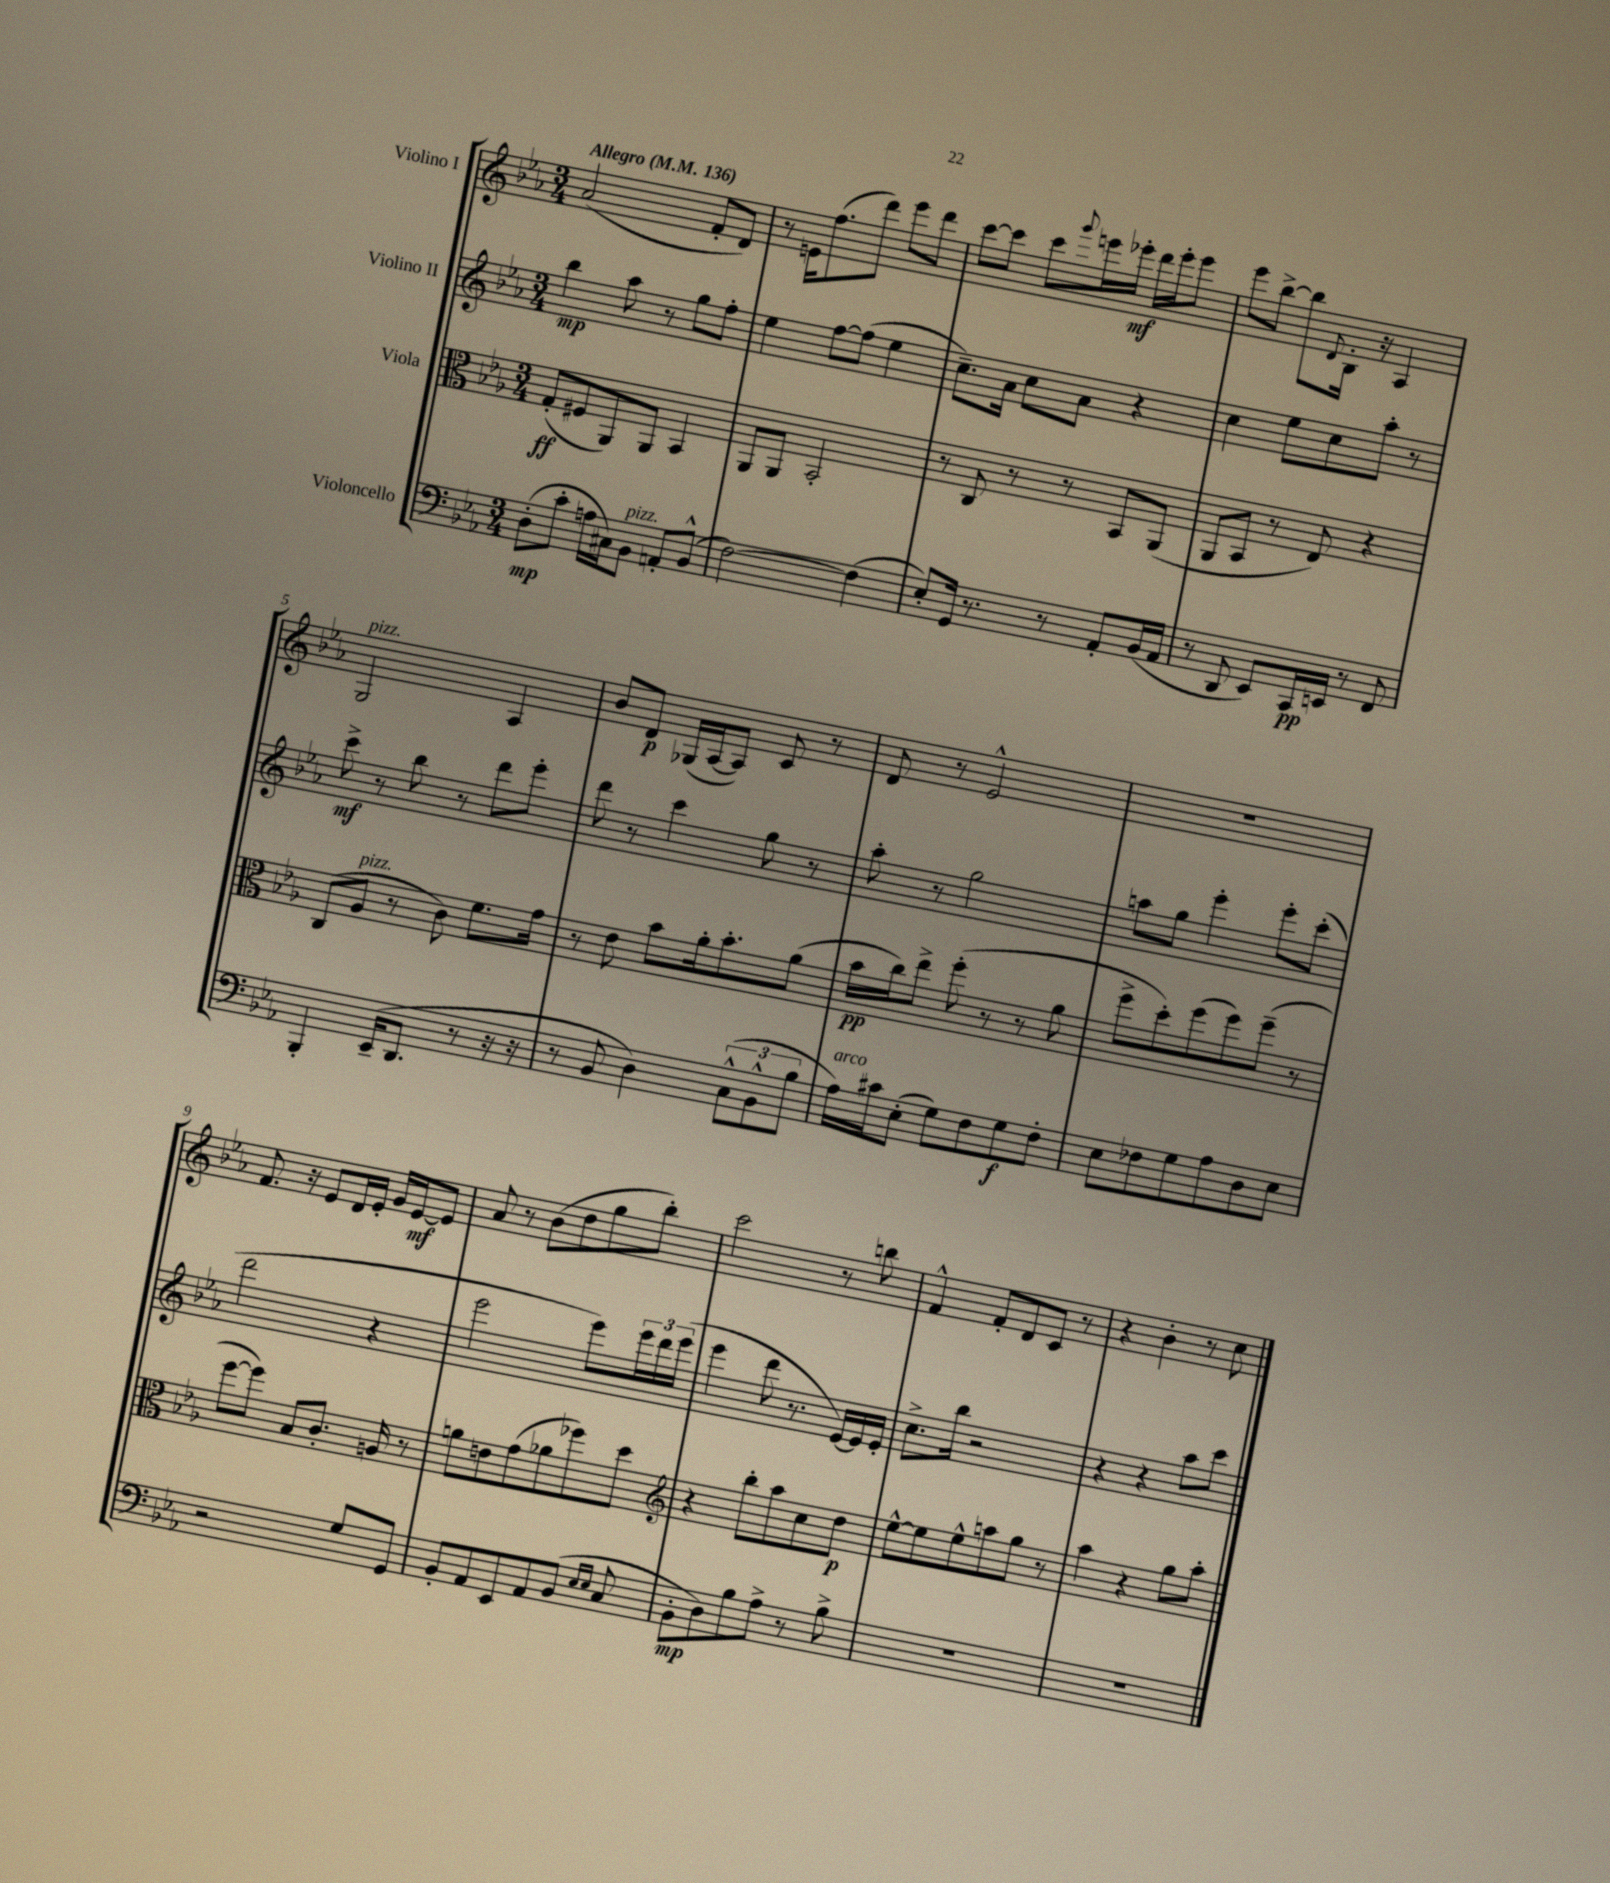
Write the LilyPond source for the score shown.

<<
\new StaffGroup <<
\new Staff = "s0" \with { instrumentName = "Violino I" } {
    \clef treble \key ees \major \numericTimeSignature \time 3/4 \tempo "Allegro" 4 = 136
    aes'2( f'8-. d'8) |
    r8 e'16 f''8.( d'''8) ees'''8 d'''8 |
    c'''8~ c'''8 c'''8 \appoggiatura { g'''8 } e'''16 ees'''16-.\mf d'''16 ees'''16-. ees'''8 |
    ees'''8 bes''8~-> bes''8 \appoggiatura { d'8 } bes16-. r16 aes4 |
    g2^\markup { \italic "pizz." } aes4 |
    bes'8 d'8\p ges16( aes16~ aes8) c'8 r8 |
    d'8 r8 ees'2-^ |
    R2. |
    f'8. r16 ees'8 d'16 ees'16-. g'16 ees'16~\mf ees'8 |
    aes'8 r8 bes'8( d''8 g''8 bes''8-.) |
    c'''2 r8 b''8 |
    f'4-^ f'8-. d'8 c'8 r8 |
    r4 bes'4-. r8 c''8 \bar "|." |
}
\new Staff = "s1" \with { instrumentName = "Violino II" } {
    \clef treble \key ees \major \numericTimeSignature \time 3/4
    bes''4\mp aes''8 r8 g''8 f''8-. |
    ees''4 f''8~ f''8( ees''4 |
    c''8.--) aes'16 c''8 aes'8 r4 |
    c''4 ees''8 c''8 aes''8-. r8 |
    c'''8->\mf r8 bes''8 r8 d'''8 ees'''8-. |
    d'''8 r8 c'''4 g''8 r8 |
    aes''8-. r8 g''2 |
    a''8 g''8 ees'''4-. ees'''8-. c'''8-.( |
    d'''2 r4 |
    ees'''2 ees'''8) \tuplet 3/2 { ees'''16 d'''16 ees'''16( } |
    ees'''4 d'''8 r8. ees'16~) ees'16 ees'16-. |
    c''8.-> bes''16 r2 |
    r4 r4 aes''8 c'''8 \bar "|." |
}
\new Staff = "s2" \with { instrumentName = "Viola" } {
    \clef alto \key ees \major \numericTimeSignature \time 3/4
    g8-.\ff( fis8 aes,8) aes,8 bes,4 |
    aes,8 aes,8 bes,2-. |
    r8 c8 r8 r8 bes,8 aes,8( |
    aes,8 bes,8 r8 ees8) r4 |
    c8( aes8^\markup { \italic "pizz." } r8 c'8) f'8. g'16 |
    r8 ees'8 bes'8 aes'16-. bes'8.-. aes'8( |
    bes'16\pp c''16) ees''8-> f''8-.( r8 r8 aes'8 |
    f''8-> d''8-.) f''8( f''8) f''8--( r8 |
    f''8~ f''8) bes8 c'8.-. a16 r8 |
    a'8 e'8 g'8( aes'8 fes''8) d''8 |
    \clef treble r4 bes''8-. aes''8 c''8 d''8\p |
    ees''8~-^ ees''8 ees''8-^ a''8 g''8 r8 |
    aes''4 r4 g''8 aes''8-. \bar "|." |
}
\new Staff = "s3" \with { instrumentName = "Violoncello" } {
    \clef bass \key ees \major \numericTimeSignature \time 3/4
    d8-.\mp( c'8-. a16 cis16) bes,8^\markup { \italic "pizz." } a,8-. bes,8-^( |
    f2~) f4( |
    ees8-.) g,16 r8. r8 aes,8-. bes,16( aes,16 |
    r8 d,8 ees,8) c,16\pp e,16 r8 f,8 |
    bes,,4-. ees,16--( d,8. r8 r16 r16 |
    r8 bes,8 d4) \tuplet 3/2 { c8-^( bes,8-^ bes8 } |
    aes16^\markup { \italic "arco" }) cis'16 ees8-.( g8) f8 g8\f f8-. |
    ees8 fes8 g8 aes8 d8 ees8 |
    r2 g8 g,8 |
    bes,8-. aes,8 ees,8 aes,8 bes,8( \grace { ees16 ees16 } c8 |
    bes,8-.\mp d8) bes8 aes8-> r8 bes8-> |
    R2. |
    R2. \bar "|." |
}
>>
>>
